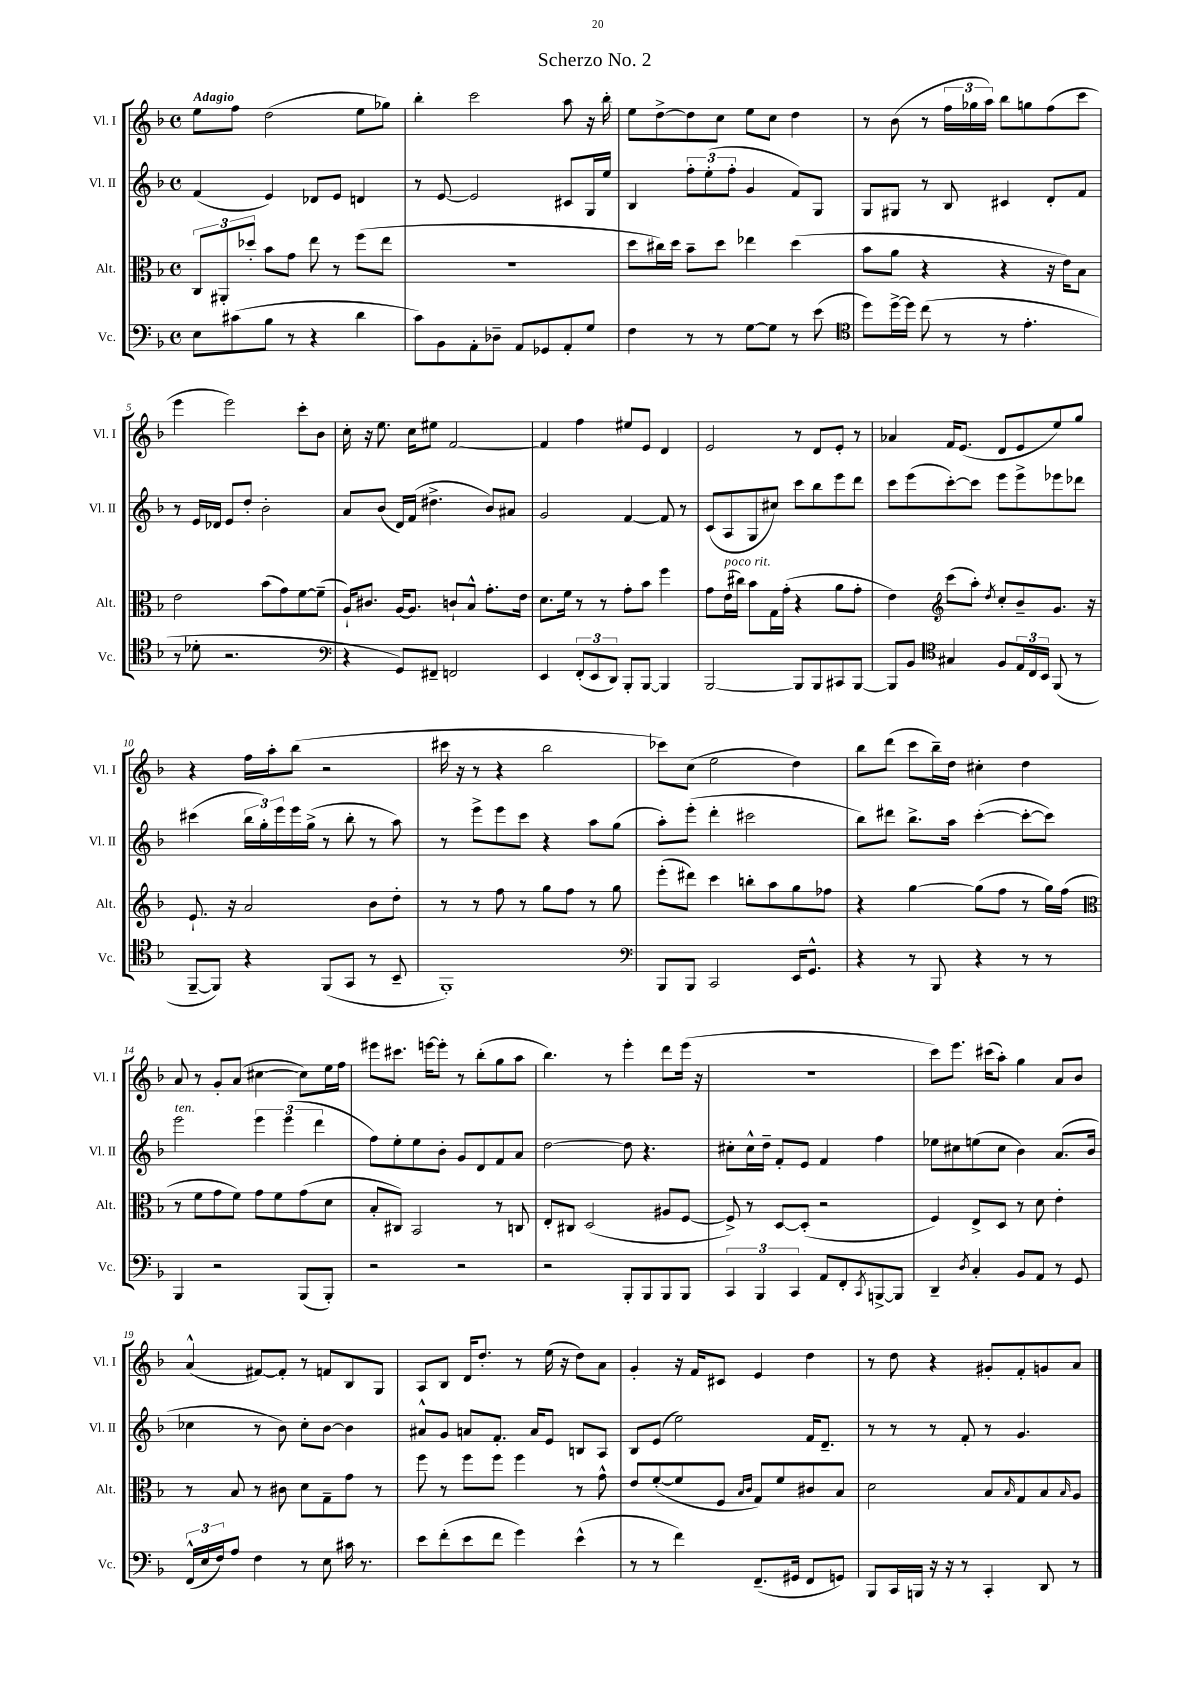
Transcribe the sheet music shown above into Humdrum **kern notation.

**kern	**kern	**kern	**kern
*staff4	*staff3	*staff2	*staff1
*clefF4	*clefC3	*clefG2	*clefG2
*k[b-]	*k[b-]	*k[b-]	*k[b-]
*M4/4	*M4/4	*M4/4	*M4/4
*met(c)	*met(c)	*met(c)	*met(c)
8E\L	12C/L	(4f/	8ee\L
.	12AA#'/	.	.
(8c#\	.	.	8ff\J
.	12dd-'/J	.	.
8B-\J	8b-\L	4e/)	(2dd\
8r	8g\J	.	.
4r	8ee\	8d-/L	.
.	8r	8e/J	.
4d\	(8ff\L	4d/	8ee\L
.	8ee\J	.	8gg-\J)
=	=	=	=
8c\L)	1r	8r	4bb-'\
8BB-\	.	[8e/	.
8AA'\	.	2e/]	2ccc\
8D-~\J	.	.	.
8AA/L	.	.	.
8GG-/	.	.	.
8AA'/	.	8c#/L	8aa\
8G/J	.	16G/L	16r
.	.	16ee/JJ	16bb-'\
=	=	=	=
4F\	8dd\L	4B-/	8ee\L
.	16cc#\L)	.	[8dd^\
.	16dd\JJ	.	.
8r	8b-~\L	12ff'\L	8dd\]
.	.	(12ee'\	.
8r	8dd\J	.	8cc\J
.	.	12ff'\J	.
[8G\L	4ee-\	4g/	8ee\L
8G\]J	.	.	8cc\J
8r	(4dd\	8f/L)	4dd\
(8e\	.	8G/J	.
=	=	=	=
*clefC4	*	*	*
8dd\L)	8b-\L	8G/L	8r
[16dd^\L	8a\J	8G#/J	(8b-\
16dd\]JJ	.	.	.
(8cc\	4r	8r	8r
8r	.	8B-/	24ff\LL
.	.	.	24gg-\
.	.	.	24aa\JJ)
8r	4r	4c#/	8bb-\L
4.e'\	.	.	8gg\
.	16r	8d'/L	(8ff\
.	16e\LK)	.	.
.	8B-\J	8f/J	8ccc\J
=	=	=	=
8r	2e\	8r	4eee\
8d-'\	.	16e/LL	.
.	.	16d-/JJ	.
2.r	.	8e/L	2eee\)
.	.	8dd'/J	.
.	(8b-\L	2b-'\	.
.	8g\)	.	.
.	[8f\	.	8ccc'\L
.	(8f~\]J	.	8b-\J
=	=	=	=
*clefF4	*	*	*
4r	16A`/LK)	8a/L	16cc'\
.	8.c#/J	.	16r
.	.	(8b-/J	8.ee\
8GG/L)	[16A/LK	16d/LL)	.
.	8.A/]J	(16f/JJ	16cc\LK
8FF#~/J	.	4.dd#^\	8ee#\J
2FF/	8c`/L	.	[2f/
.	8B-^^/J	.	.
.	8.g'\L	8b-/L)	.
.	.	8a#/J	.
.	16e\Jk	.	.
=	=	=	=
4EE/	8.d\L	2g/	4f/]
.	16f\Jk	.	.
(12FF'/L	8r	.	4ff\
12EE/	.	.	.
.	8r	.	.
12DD/J)	.	.	.
8BBB-'/L	8g'\L	[4f/	8ee#/L
[8BBB-/J	8b-\J	.	8e/J
4BBB-/]	4ff\	8f/]	4d/
.	.	8r	.
=	=	=	=
[2BBB-/	8g\L	(8c/L	2e/
.	(16e\L	8A/	.
.	16cc#\JJ)	.	.
.	8b-\L	8G/	.
.	16G\L	8cc#/J)	.
.	(16g'\JJ	.	.
8BBB-/]L	4r	8ccc\L	8r
8BBB-/	.	8bb-\	8d/L
8CC#/	8a\L	8eee\	8e'/J
[8BBB-/J	8g'\J	8ddd\J	8r
=	=	=	=
8BBB-/]L	4e\)	8ccc\L	4a-/
8BB-/J	.	(8eee\	.
*clefC4	*clefG2	*	*
4G#/	(8ccc\L	[8ccc'\)	16f/LK
.	.	.	(8.e/J
.	8aa'\J)	8ccc\]J	.
.	8qdd/	.	.
8F/L	8cc'/L	8eee\L	8d/L
24E/L	8b-~/	8eee^\	8e/
24C/	.	.	.
24BB-/JJ	.	.	.
(8FF/	8.g/J	8eee-\	8ee/)
8r	.	8ddd-\J	8gg/J
.	16r	.	.
=	=	=	=
[8FF~/L	8.e`/	(4ccc#\	4r
8FF/]J)	.	.	.
.	16r	.	.
4r	2a/	24bb-\LL	16ff\LL
.	.	24gg'\)	.
.	.	.	16aa'\J
.	.	24eee\	.
.	.	16eee\	(8bb-\J
.	.	(16gg^\JJ	.
(8FF/L	.	8r	2r
8GG/J	.	8bb-'\	.
8r	8b-\L	8r	.
8BB-~/	8dd'\J	8aa\)	.
=	=	=	=
1FF')	8r	8r	16ccc#\
.	.	.	16r
.	8r	8eee^\L	8r
.	8ff\	8eee\	4r
.	8r	8ccc\J	.
.	8gg\L	4r	2bb-\
.	8ff\J	.	.
.	8r	8aa\L	.
.	8gg\	(8gg\J	.
=	=	=	=
*clefF4	*	*	*
8BBB-/L	(8eee'\L	8aa'\L)	8ccc-\L)
8BBB-/J	8ddd#\J)	(8eee'\J	(8cc\J
2CC/	4ccc\	4ddd'\	2ee\
.	8bb'\L	2ccc#\	.
.	8aa\	.	.
16EE/LK	8gg\	.	4dd\)
8.GG^^/J	.	.	.
.	8ff-\J	.	.
=	=	=	=
4r	4r	8bb-\L)	8bb-\L
.	.	8ddd#\J	(8ddd\J
8r	[4gg\	8.bb-^\L	8ccc\L
8BBB-/	.	.	16bb-~\L)
.	.	16aa\Jk	16dd\JJ
4r	(8gg\]L	([4ccc'\	4cc#'\
.	8ff\J	.	.
8r	8r	8ccc'\_L	4dd\
8r	16gg\LL)	8ccc\]J)	.
.	(16ff\JJ	.	.
=	=	=	=
*	*clefC3	*	*
4BBB-/	8r	2eee\	8a/
.	8f\L	.	8r
2r	8g\	.	8g'/L
.	8f\J)	.	(8a/J
.	8g\L	6eee\	[4cc#\
.	8f\	.	.
.	.	(6eee\	.
(8BBB-/L	(8g\	.	8cc#\]L)
.	.	6ddd\	.
8BBB-'/J)	8d\J	.	16ee\L
.	.	.	16ff\JJ
=	=	=	=
2r	8B-'/L	8ff\L)	8eee#\L
.	8C#/J)	8ee'\	8.ccc#\J
.	2BB-/	8ee\	.
.	.	.	[16eee\LK
.	.	8b-'\J	8eee'\]J
2r	.	8g/L	8r
.	.	8d/	(8bb-'\L
.	8r	8f/	8gg\
.	8C/	8a/J	8aa\J
=	=	=	=
2r	8E'/L	[2dd\	4.bb-\)
.	8C#/J	.	.
.	(2D/	.	.
.	.	.	8r
8BBB-'/L	.	8dd\]	4eee'\
8BBB-/	.	4.r	.
8BBB-/	8A#/L	.	8ddd\L
8BBB-/J	[8F/J	.	(16eee\Jk
.	.	.	16r
=	=	=	=
6CC/	8F^/])	8cc#'\L	1r
.	8r	16cc#^^\L	.
6BBB-/	.	.	.
.	.	16dd~\JJ	.
.	[8D/L	8f'/L	.
6CC/	.	.	.
.	(8D'/]J	8e/J	.
8AA/L	2r	4f/	.
8FF'/	.	.	.
8qCC/	.	.	.
[8BBB^/	.	4ff\	.
8BBB/]J	.	.	.
=	=	=	=
4DD~/	4F/)	8ee-\L	8ccc\L)
.	.	8cc#\	8.eee\J
8qD/	.	.	.
4C'/	8E^/L	(8ee\	.
.	.	.	(16ccc#\LK
.	8D/J	8cc#\J	8aa'\J)
8BB-/L	8r	4b-\)	4gg\
8AA/J	8d\	.	.
8r	4e'\	(8.a/L	8a/L
8GG/	.	.	8b-/J
.	.	16b-/Jk	.
=	=	=	=
(24FF^^/LL	8r	4cc-\	(4a^^/
24E/	.	.	.
24F/J)	.	.	.
8A/J	8B-/	.	.
4F\	8r	8r	[8f#/L)
.	8c#\	8b-\)	8f#'/]J
8r	8d\L	8cc-'\L	8r
8E\	8G~\	[8b-\J	8f/L
16c#\	8g\J	4b-\]	8B-/
8.r	.	.	.
.	8r	.	8G/J
=	=	=	=
8e\L	8ff\	8a#^^/L	8A/L
(8f'\	8r	8g/J	8B-/J
8e\	8ff\L	8a/L	16d/LK
.	.	.	8.dd'/J
8f\J	8ff\J	8.f'/J	.
4g\)	4ff\	.	8r
.	.	16a/LK	.
.	.	8e/J	(16ee\
.	.	.	16r
(4e^^\	8r	8B/L	8dd\L)
.	8g^^\	8A/J	8a\J
=	=	=	=
8r	8e/L	8B-/L	4g'/
8r	([8f'/	(8e/J	.
4f\)	8f/]	2ee\)	16r
.	.	.	16f/LK
.	8F/J	.	8c#/J
.	16qqB-/LL	.	.
.	16qqc/JJ	.	.
(8.FF~/L	8G/L)	.	4e/
.	8f/	.	.
16GG#/Jk	.	.	.
8FF/L	8c#/	16f/LK	4dd\
.	.	8.d~/J	.
8GG/J)	8B-/J	.	.
=	=	=	=
8BBB-/L	2d\	8r	8r
16CC/L	.	8r	8dd\
16BBB/JJ	.	.	.
16r	.	8r	4r
16r	.	.	.
8r	.	8f'/	.
4CC'/	8B-/L	8r	8g#'/L
.	16qqB-/	.	.
.	8G/	4.g/	8f'/
8DD/	8B-/	.	8g/
.	16qqB-/	.	.
8r	8A/J	.	8a/J
==	==	==	==
*-	*-	*-	*-
